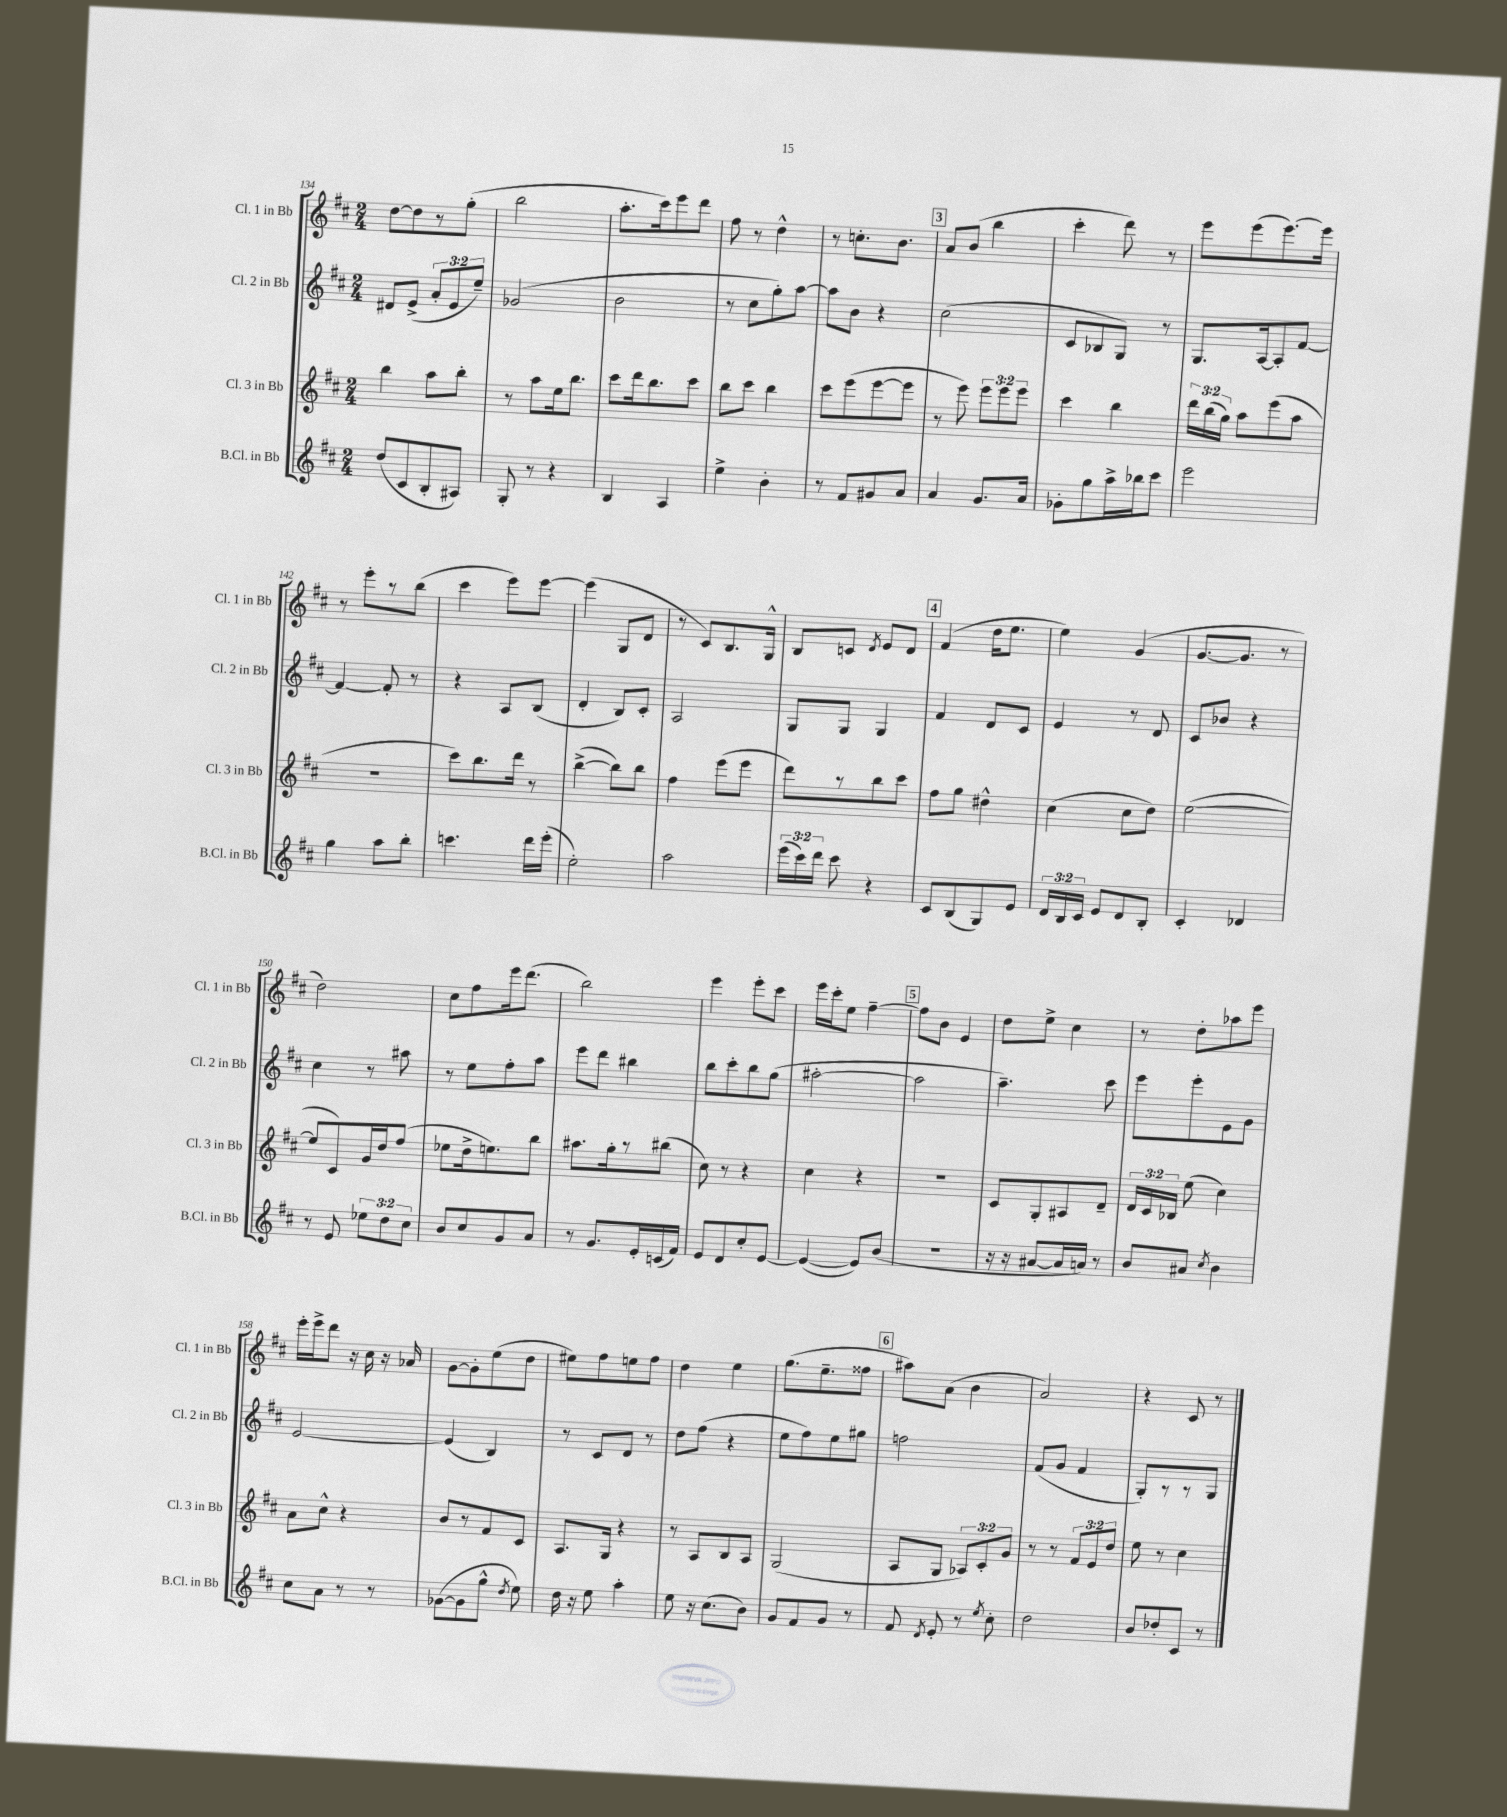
<<
\new StaffGroup <<
\new Staff = "s0" \with { instrumentName = "Cl. 1 in Bb" shortInstrumentName = "Cl. 1 in Bb" } {
    \clef treble \key d \major \numericTimeSignature \time 2/4
    \autoBeamOff d''8[~ d''8 r8 g''8]-.( |
    b''2 |
    a''8.[-. cis'''16) e'''8 d'''8] |
    fis''8 r8 d''4-^ |
    r8 c''8.[-. b'8.] |
    \mark \markup { \box "3" } a'8[ b'8]( b''4 |
    cis'''4-. d'''8) r8 |
    e'''8[ e'''8( e'''8.~) e'''16] |
    r8 e'''8[-. r8 b''8]( |
    cis'''4 e'''8[) e'''8]~ |
    e'''4( g8[ d'8] |
    r8 cis'8[) b8. g16]-^ |
    b8[ c'8] \acciaccatura { d'8 } e'8[ d'8] |
    \mark \markup { \box "4" } fis'4( d''16[ e''8.] |
    e''4) g'4( |
    g'8.[~ g'8.] r8 |
    d''2) |
    cis''8[ fis''8 e'''16 d'''8.]( |
    b''2) |
    e'''4 e'''8[-. cis'''8] |
    e'''16[ cis'''16-. e''8] fis''4~-- |
    \mark \markup { \box "5" } fis''8[ b'8] e'4 |
    d''8[ e''8]-> cis''4 |
    r8 d''8[-. aes''8 e'''8] |
    e'''16[-. e'''16-> d'''8] r16 cis''16 r16 aes'16 |
    g'8[~ g'8-. e''8( d''8] |
    eis''8[) fis''8 e''8 fis''8] |
    d''4 e''4 |
    g''8.[( e''8.-- fisis''8] |
    \mark \markup { \box "6" } ais''8[) a'8]( b'4 |
    a'2) |
    r4 cis'8 r8 \bar "|." |
}
\new Staff = "s1" \with { instrumentName = "Cl. 2 in Bb" shortInstrumentName = "Cl. 2 in Bb" } {
    \clef treble \key d \major \numericTimeSignature \time 2/4 \override Staff.TupletNumber.text = #tuplet-number::calc-fraction-text
    \autoBeamOff dis'8[ e'8]->( \tuplet 3/2 { a'8[-. e'8 e''8]--) } |
    ges'2( |
    b'2 |
    r8 cis''8[ g''8-.) a''8]~ |
    a''8[ b'8] r4 |
    \mark \markup { \box "3" } cis''2( |
    cis'8[ bes8 g8]) r8 |
    g8.[ a16~ a8-. fis'8]~ |
    fis'4~ fis'8-. r8 |
    r4 a8[ b8]( |
    d'4-. b8[) cis'8]-. |
    a2 |
    g8[ g8] g4 |
    \mark \markup { \box "4" } fis'4 d'8[ cis'8] |
    e'4 r8 d'8 |
    cis'8[ bes'8] r4 |
    cis''4 r8 ais''8 |
    r8 e''8[ fis''8-. a''8] |
    e'''8[ d'''8] bis''4 |
    b''8[ cis'''8-. b''8 g''8]( |
    ais''2~-. |
    \mark \markup { \box "5" } ais''2 |
    a''4.--) cis'''8 |
    e'''8[ e'''8-. e'8 g'8] |
    e'2~ |
    e'4( b4) |
    r8 cis'8[ d'8] r8 |
    d''8[ fis''8]( r4 |
    e''8[ fis''8) e''8 gis''8] |
    \mark \markup { \box "6" } f''2 |
    fis'8[( g'8] fis'4 |
    g8[-.) r8 r8 g8] \bar "|." |
}
\new Staff = "s2" \with { instrumentName = "Cl. 3 in Bb" shortInstrumentName = "Cl. 3 in Bb" } {
    \clef treble \key d \major \numericTimeSignature \time 2/4 \override Staff.TupletNumber.text = #tuplet-number::calc-fraction-text
    \autoBeamOff b''4 a''8[ b''8]-. |
    r8 a''8[ e''16 b''8.] |
    cis'''8[ d'''16 b''8. cis'''8] |
    b''8[ cis'''8] b''4 |
    cis'''8[ e'''8( e'''8~ e'''8] |
    \mark \markup { \box "3" } r8 e'''8) \tuplet 3/2 { e'''8[ e'''8 e'''8] } |
    cis'''4 b''4 |
    \tuplet 3/2 { d'''16[ b''16( g''16]) } a''8[ e'''8( a''8] |
    r2 |
    cis'''8[) b''8. d'''16] r8 |
    b''4~->( b''8[) b''8] |
    fis''4 e'''8[( e'''8] |
    d'''8[) r8 b''8 cis'''8] |
    \mark \markup { \box "4" } fis''8[ g''8] dis''4-^ |
    cis''4( cis''8[ d''8]) |
    e''2~( |
    e''8[ cis'8) g'16 d''16 fis''8]( |
    ees''8[ d''16-> e''8.) b''8] |
    ais''8.[ g''16-. r8 bis''8]( |
    cis''8) r8 r4 |
    cis''4 r4 |
    \mark \markup { \box "5" } R2 |
    cis'8[ g8-. ais8 d'8]-- |
    \tuplet 3/2 { d'16[ cis'16 bes16] } e''8( cis''4) |
    a'8[ cis''8]-^ r4 |
    b'8[ r8 fis'8 cis'8] |
    a8.[ g16] r4 |
    r8 a8[ b8 a8] |
    g2( |
    \mark \markup { \box "6" } a8[ g8] \tuplet 3/2 { aes8[) cis'8-. g'8] } |
    r8 r8 \tuplet 3/2 { fis'8[ e'8 d''8] } |
    e''8 r8 cis''4 \bar "|." |
}
\new Staff = "s3" \with { instrumentName = "B.Cl. in Bb" shortInstrumentName = "B.Cl. in Bb" } {
    \clef treble \key d \major \numericTimeSignature \time 2/4 \override Staff.TupletNumber.text = #tuplet-number::calc-fraction-text
    \autoBeamOff d''8[( cis'8 b8-. ais8]) |
    g8-. r8 r4 |
    b4 a4 |
    e''4-> b'4-. |
    r8 fis'8[ gis'8 a'8] |
    \mark \markup { \box "3" } a'4 g'8.[ a'16] |
    ges'8[-. g''8 a''16-> bes''16 cis'''8] |
    e'''2 |
    g''4 a''8[ b''8]-. |
    c'''4. d'''16[ e'''16]-.( |
    e''2-.) |
    a''2 |
    \tuplet 3/2 { e'''16[( cis'''16) d'''16] } cis'''8 r4 |
    \mark \markup { \box "4" } cis'8[ b8( g8) e'8] |
    \tuplet 3/2 { d'16[ b16 cis'16] } e'8[ d'8 b8]-. |
    cis'4-. des'4 |
    r8 e'8 \tuplet 3/2 { ees''8[ d''8 cis''8] } |
    b'8[ cis''8 g'8 a'8] |
    r8 g'8.[ e'16-. c'16( fis'16]) |
    e'8[ d'8 cis''8-. e'8]~ |
    e'4~( e'8[) b'8]( |
    \mark \markup { \box "5" } R2 |
    r16 r16 ais'8[~ ais'16 a'16]) r8 |
    b'8[ ais'8] \acciaccatura { cis''8 } b'4 |
    cis''8[ a'8] r8 r8 |
    ges'8[~( ges'8 g''8]-^ \acciaccatura { d''8 } e''8) |
    d''16 r16 e''8 a''4-. |
    e''8 r16 cis''8.[( b'8]) |
    g'8[ fis'8 g'8] r8 |
    \mark \markup { \box "6" } fis'8 \acciaccatura { d'8 } e'8-. r8 \acciaccatura { e''8 } cis''8-. |
    d''2 |
    b'8[ des''8-. cis'8] r8 \bar "|." |
}
>>
>>
\layout { \context { \Score currentBarNumber = #134 } }
